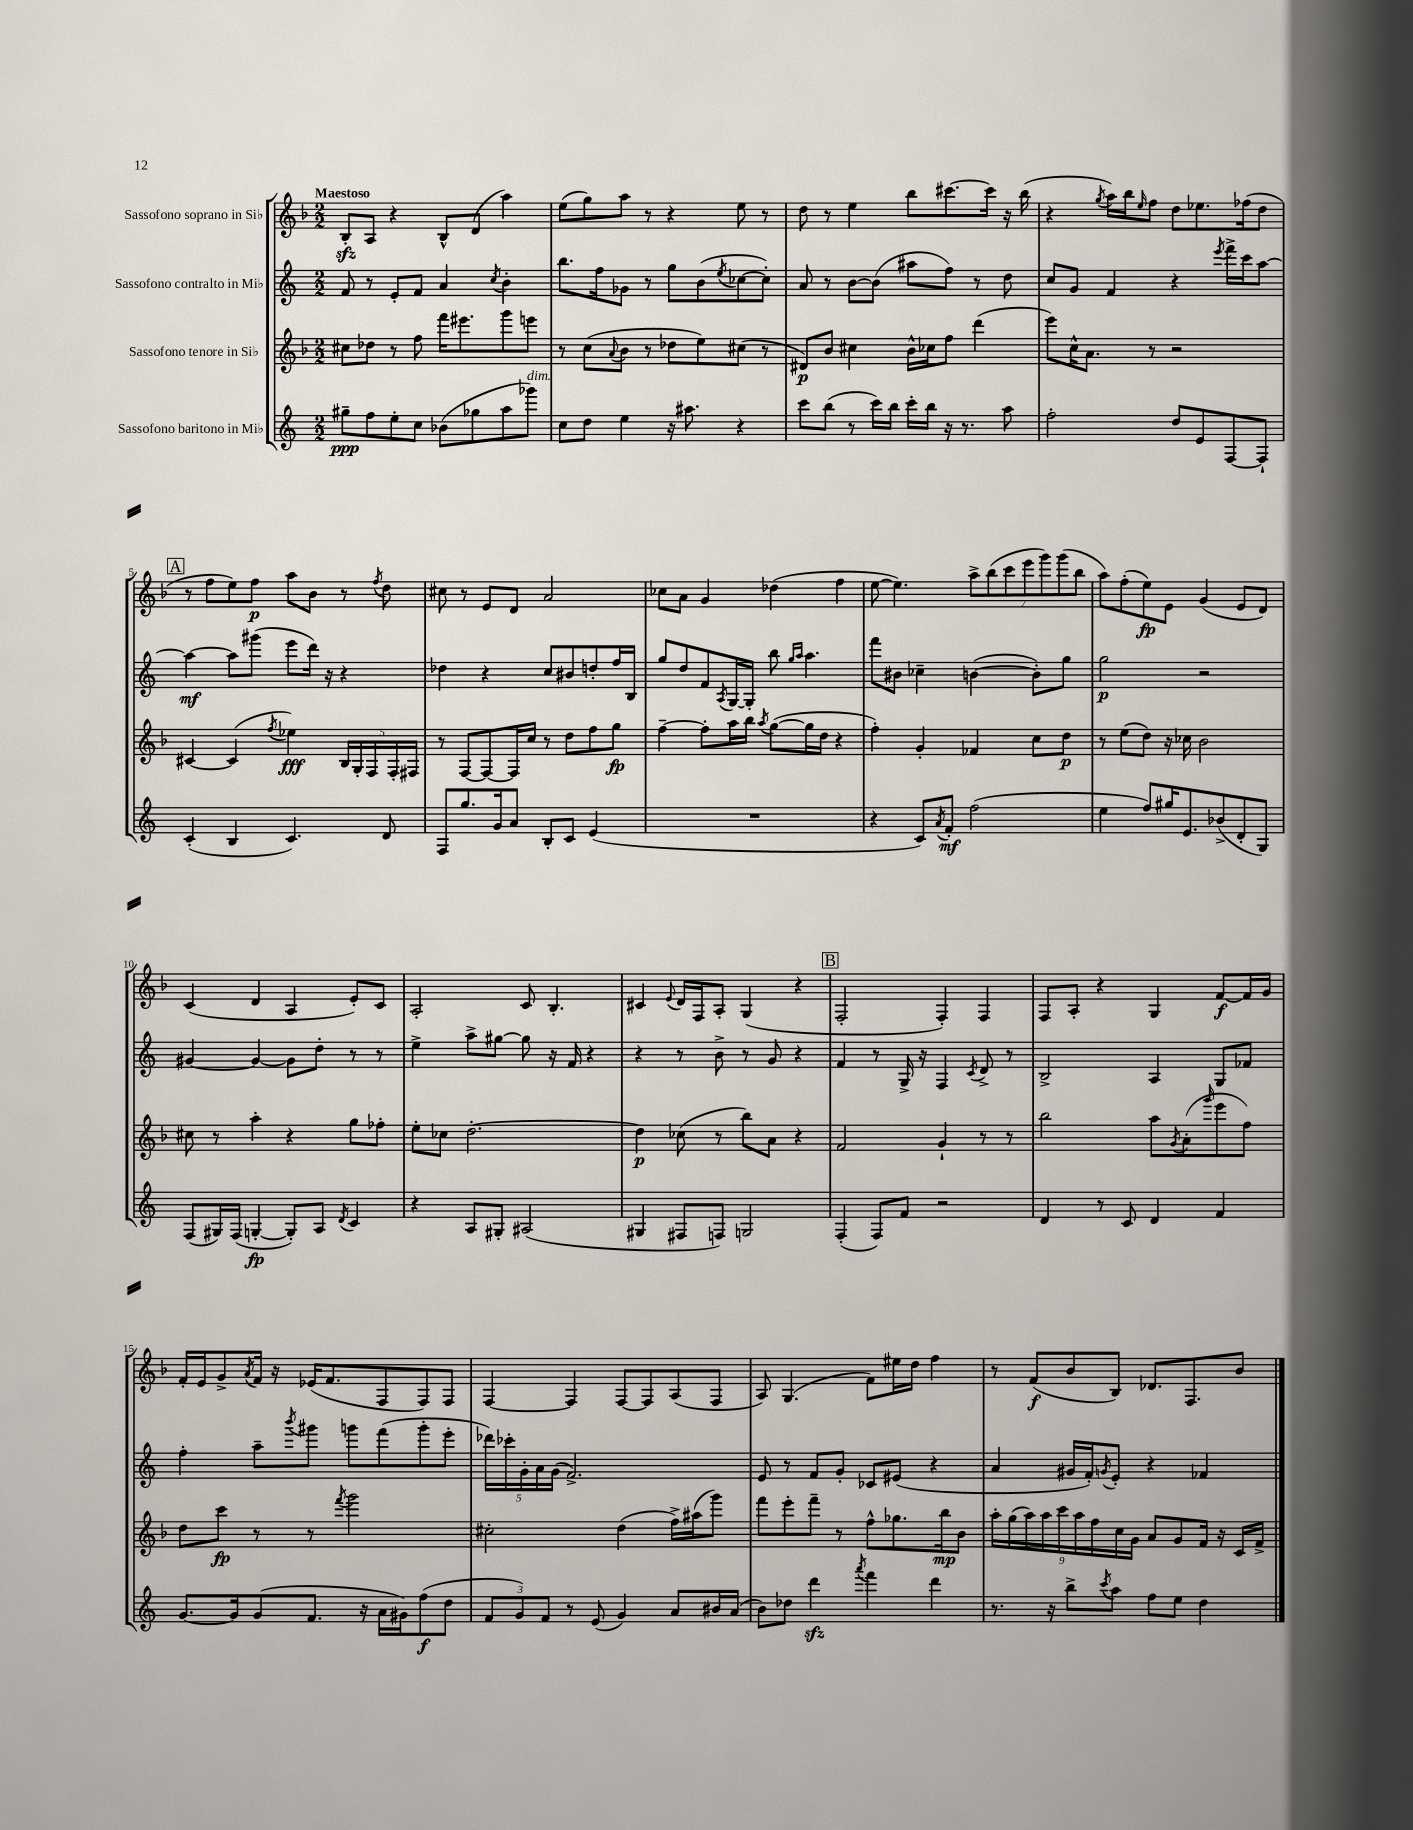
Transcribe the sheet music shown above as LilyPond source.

<<
\new StaffGroup <<
\new Staff = "s0" \with { instrumentName = "Sassofono soprano in Sib" } {
    \clef treble \key f \major \numericTimeSignature \time 2/2 \tempo "Maestoso"
    bes8-.\sfz a8 r4 bes8-^ d'8( a''4) |
    e''8( g''8) a''8 r8 r4 e''8 r8 |
    d''8 r8 e''4 bes''8 cis'''8.~ cis'''16 r16 bes''16( |
    r4 \acciaccatura { g''8 } a''16) bes''16 \grace { e''16 } f''8 d''8 ees''8. fes''16( d''8 |
    \mark \markup { \box "A" } r8 f''8 e''8) f''8\p a''8 bes'8 r8 \acciaccatura { f''8 } d''8 |
    cis''8 r8 e'8 d'8 a'2 |
    ces''8 a'8 g'4 des''4( f''4 |
    e''8~ e''4.) \tuplet 7/4 { a''8-> bes''8( c'''8 e'''8 g'''8) g'''8( bes''8 } |
    a''8) f''8-.( e''8\fp) e'8 g'4( e'8 d'8) |
    c'4( d'4 a4 e'8-.) c'8 |
    a2-. c'8 bes4.-. |
    cis'4 \appoggiatura { e'8 } d'16 f16 a8-. g4( r4 |
    \mark \markup { \box "B" } f2-. f4-.) f4 |
    f8 a8-. r4 g4 f'8~\f f'16 g'16 |
    f'16-. e'16 g'8-> \acciaccatura { a'8 } f'16 r16 ees'16( f'8. f8 f8) f8 |
    f4~ f4 f8~ f8 a8( f8 |
    a8) g4.( f'8) eis''16 d''16 f''4 |
    r8 f'8\f( bes'8 bes8) des'8. f8. bes'8 \bar "|." |
}
\new Staff = "s1" \with { instrumentName = "Sassofono contralto in Mib" } {
    \clef treble \key c \major \numericTimeSignature \time 2/2
    f'8 r8 e'8-. f'8 a'4 \acciaccatura { c''8 } b'4-. |
    b''8. f''16 ges'8 r8 g''8 b'8( \acciaccatura { e''8 } ces''8~ ces''8-.) |
    a'8 r8 b'8~ b'8( ais''8 f''8) r8 d''8 |
    c''8 g'8 f'4 r4 \acciaccatura { e'''8 } f'''16-> c'''16 a''8~ |
    \mark \markup { \box "A" } a''4~\mf a''8 gis'''8( e'''8 d'''16) r16 r4 |
    des''4 r4 c''8 bis'8 d''8-. f''16 b16 |
    g''8 d''8 f'8 \acciaccatura { a8 } g16~ g16-. b''8 \grace { g''16 a''16 } a''4. |
    f'''8 bis'8 ces''4-- b'4~( b'8-.) g''8 |
    g''2\p r2 |
    gis'4~ gis'4~ gis'8 d''8-. r8 r8 |
    e''4-> a''8-> gis''8~ gis''8 r16 f'16 r4 |
    r4 r8 b'8-> r8 g'8 r4 |
    \mark \markup { \box "B" } f'4 r8 g16-> r16 f4 \acciaccatura { c'8 } d'8-> r8 |
    b2-> a4 g8 fes'8 |
    f''4-. a''8-- \acciaccatura { b'''8 } gis'''8 g'''8 f'''8( g'''8-. e'''8-. |
    \tuplet 5/4 { des'''16) ces'''16-. g'16-. a'16 g'16( } f'2.->) |
    e'8 r8 f'8 g'8-. ces'8 eis'8( r4 |
    a'4 gis'16 f'16-.) \acciaccatura { g'8 } e'8-. r4 fes'4 \bar "|." |
}
\new Staff = "s2" \with { instrumentName = "Sassofono tenore in Sib" } {
    \clef treble \key f \major \numericTimeSignature \time 2/2
    cis''8 des''8 r8 f''8 f'''16 eis'''8. g'''8 e'''8 |
    r8 c''8( \appoggiatura { a'8 } bes'8 r8 des''8 e''8) cis''8( r8 |
    dis'8\p) bes'8 cis''4 bes'16-^ ces''16 f''8 d'''4( |
    e'''8) c''16-^ a'8. r8 r2 |
    \mark \markup { \box "A" } cis'4~ cis'4( \acciaccatura { f''8 } ees''4\fff) \tuplet 5/4 { bes16 g16-. f16 f16-. fis16 } |
    r8 f8~ f8~ f16 c''16 r8 d''8 f''8 g''8\fp |
    f''4~-- f''8-. a''16 bes''16 \acciaccatura { a''8 } g''8~( g''16 d''16 r4 |
    f''4-.) g'4-. fes'4 c''8 d''8\p |
    r8 e''8( d''8) r16 ces''16 bes'2 |
    cis''8 r8 a''4-. r4 g''8 fes''8-. |
    e''8-. ces''8 d''2.~-. |
    d''4\p ces''8( r8 bes''8) a'8 r4 |
    \mark \markup { \box "B" } f'2 g'4-! r8 r8 |
    bes''2 a''8 \acciaccatura { g'8 } a'8-.( \grace { g'''16 } e'''8 f''8) |
    d''8 c'''8\fp r8 r8 \acciaccatura { f'''8 } g'''2 |
    cis''2-. d''4( f''16->) ais''16( g'''8) |
    f'''8 e'''8-. f'''8-- r8 f''8-^ ges''8. bes''16\mp bes'8 |
    \tuplet 9/8 { a''16-. g''16( a''16) a''16 c'''16 a''16 f''16 c''16 g'16 } a'8 g'8 f'16 r16 c'16 f'16-> \bar "|." |
}
\new Staff = "s3" \with { instrumentName = "Sassofono baritono in Mib" } {
    \clef treble \key c \major \numericTimeSignature \time 2/2
    gis''8--\ppp f''8 e''8-. c''8 bes'8( ges''8 a''8 ges'''8^\markup { \italic "dim." }) |
    c''8 d''8 e''4 r16 ais''8. r4 |
    c'''8 b''8( r8 c'''16) b''16 c'''16-. b''16 r16 r8. a''8 |
    f''2-. d''8 e'8 f8~ f8-! |
    \mark \markup { \box "A" } c'4-.( b4 c'4.) d'8 |
    f8 g''8. g'16 a'8 b8-. c'8 e'4( |
    R1 |
    r4 c'8) \acciaccatura { a'8 } f'8-.\mf f''2( |
    e''4 f''8) gis''16 e'8. bes'8->( d'8-. g8) |
    f8( gis16) f16( g4~-.\fp g8-.) a8 \acciaccatura { d'8 } c'4 |
    r4 a8 gis8-. ais2( |
    gis4 fis8 f8) g2 |
    \mark \markup { \box "B" } f4-.( f8) f'8 r2 |
    d'4 r8 c'8 d'4 f'4 |
    g'8.~ g'16 g'8( f'8. r16 a'16 gis'16) f''8\f( d''8 |
    \tuplet 3/2 { f'8 g'8) f'8 } r8 e'8( g'4) a'8 bis'16 a'16( |
    b'8) des''8 d'''4\sfz \acciaccatura { a'''8 } f'''4 d'''4 |
    r8. r16 b''8-> \acciaccatura { c'''8 } a''8 f''8 e''8 d''4 \bar "|." |
}
>>
>>
